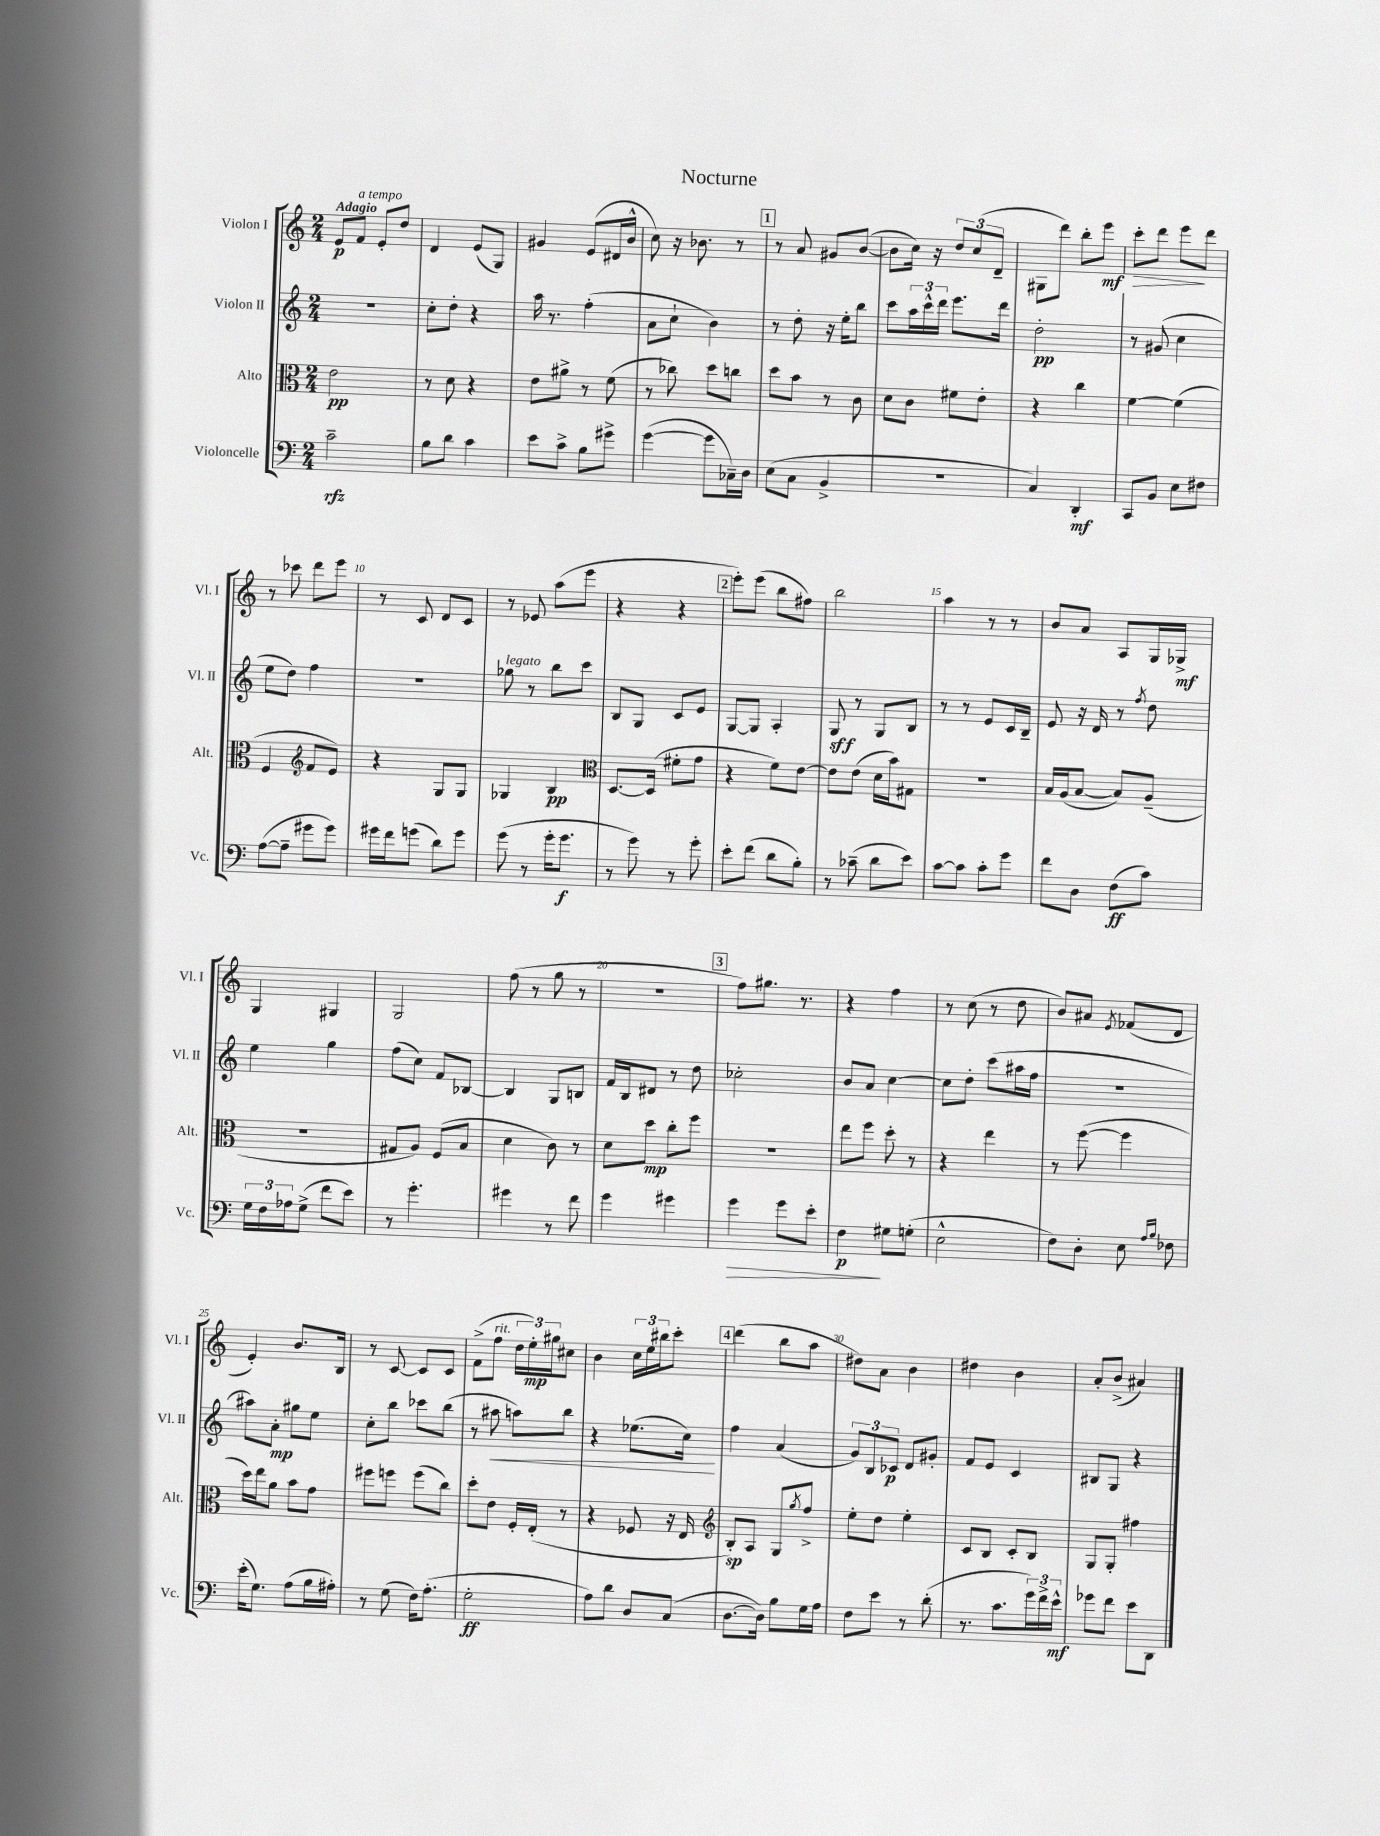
\header { title = "Nocturne" }
<<
\new StaffGroup <<
\new Staff = "s0" \with { instrumentName = "Violon I" shortInstrumentName = "Vl. I" } {
    \clef treble \key c \major \numericTimeSignature \time 2/4 \tempo "Adagio"
    e'8\p f'8^\markup { \italic "a tempo" } e'8-. d''8 |
    d'4 e'8( g8) |
    gis'4 e'8( dis'16 b'16-^ |
    c''8) r16 bes'8. r8 |
    \mark \markup { \box "1" } r8 a'8 gis'8 b'8~( |
    b'8 c''16) r16 \tuplet 3/2 { d''8 c''8( d'8-- } |
    gis8 d'''8) b''8-. e'''8\mf |
    c'''8-.\> d'''8 e'''8\! d'''8 |
    r8 ces'''8 d'''8 e'''8 |
    r8 c'8 d'8 c'8 |
    r8 ees'8 a''8( e'''8 |
    r4 r4 |
    \mark \markup { \box "2" } e'''8-.) e'''8( b''8 fis''8) |
    b''2 |
    a''4 r8 r8 |
    b'8 a'8 a8 g16 ges16->\mf |
    g4 gis4 |
    g2 |
    f''8( r8 g''8 r8 |
    R2 |
    \mark \markup { \box "3" } f''8) gis''8. r8. |
    r4 f''4 |
    r8 c''8( r8 d''8 |
    b'8) ais'8 \acciaccatura { e'8 } fes'8( d'8 |
    e'4-.) b'8. b16 |
    r8 c'8~ c'8 c'8 |
    f'8->( f''8^\markup { \italic "rit." } \tuplet 3/2 { d''16 e''16-.\mp) gis''16 } cis''8 |
    b'4 \tuplet 3/2 { c''16 e''16 bis''16 } c'''8-. |
    \mark \markup { \box "4" } d'''4( b''8 a''8 |
    dis''8) a'8 b'4 |
    dis''4 b'4 |
    a'8-. b'8->( ais'4) \bar "|." |
}
\new Staff = "s1" \with { instrumentName = "Violon II" shortInstrumentName = "Vl. II" } {
    \clef treble \key c \major \numericTimeSignature \time 2/4
    R2 |
    c''8-. d''8-. r4 |
    a''16 r8. f''4-.( |
    a'8 c''8-! b'4) |
    \mark \markup { \box "1" } r8 d''8-. r16 e''16-. b''8 |
    c'''8 \tuplet 3/2 { a''16 c'''16-^ d'''16 } e'''8. d'''16 |
    d''2-.\pp |
    r8 gis'8( c''4 |
    e''8 d''8) f''4 |
    R2 |
    ges''8^\markup { \italic "legato" } r8 b''8 c'''8 |
    b8 g8 c'8 e'8 |
    \mark \markup { \box "2" } g8~ g8 a4-. |
    g8\sff r8 g8 b8 |
    r8 r8 e'8 c'16 b16-- |
    e'8 r16 d'16 r8 \acciaccatura { f''8 } d''8 |
    e''4 g''4 |
    f''8( c''8) f'8 bes8~ |
    bes4 g8 b8 |
    f'16 b16 dis'8 r8 d''8 |
    \mark \markup { \box "3" } ces''2-. |
    b'8 a'8 c''4~ |
    c''8 d''8-. c'''8( ais''16 f''16 |
    R2 |
    ais''8) a'8-.\mp gis''8 e''8 |
    c''8-. b''8 ces'''8 b''8( |
    r8 ais''8\< a''8) b''8 |
    r4 ees''8.( c''16\!) |
    \mark \markup { \box "4" } f''4 a'4( |
    \tuplet 3/2 { g'8) b8 ces'8\p } d'8 gis'8-. |
    f'8 e'8 c'4 |
    bis8 g8 r4 \bar "|." |
}
\new Staff = "s2" \with { instrumentName = "Alto" shortInstrumentName = "Alt." } {
    \clef alto \key c \major \numericTimeSignature \time 2/4
    e'2\pp |
    r8 d'8 r4 |
    e'8 ais'8-> r8 f'8( |
    r8 ces''8) d''8 c''8 |
    \mark \markup { \box "1" } d''8 b'8 r8 c'8 |
    d'8 c'8 fis'8 e'8-. |
    r4 c''4 |
    f'4~ f'4( |
    f4 \clef treble f'8 e'8) |
    r4 g8 g8 |
    ges4 b4\pp |
    \clef alto d8.~ d16( fis'8-. g'8 |
    \mark \markup { \box "2" } r4 f'8) e'8~ |
    e'8 e'8( d'16 b'16) gis8 |
    R2 |
    b16 a16( b8~ b8) a8--( |
    r2 |
    gis8 a8) f8( b8 |
    d'4 c'8) r8 |
    d'8 d''8\mp c''8-. f''8 |
    \mark \markup { \box "3" } r2 |
    e''8 f''8 d''8-. r8 |
    r4 e''4 |
    r8 f''8~( f''4 |
    d''16) e''16 a'8 b'8 g'8 |
    fis''8 f''8 f''8( c''8) |
    d''8-. e'8 f16-. e16-.( r8 |
    r4 fes8 r16 e16 |
    \mark \markup { \box "4" } \clef treble b8-.\sp) a8 g8 \acciaccatura { g''8 } f''8-> |
    e''8-. d''8 e''4-. |
    c'8 b8 c'8-. b8 |
    g8 g8-. fis''4 \bar "|." |
}
\new Staff = "s3" \with { instrumentName = "Violoncelle" shortInstrumentName = "Vc." } {
    \clef bass \key c \major \numericTimeSignature \time 2/4
    c'2--\rfz |
    b8 d'8 c'4 |
    e'8 c'8-> b8 gis'8-> |
    g'4~( g'8 ces16--) d16 |
    \mark \markup { \box "1" } e8( c8 b,4-> |
    r2 |
    c4) d,4-.\mf |
    c,8 b,8 e8 fis8 |
    a8~( a8-- gis'8 gis'8) |
    gis'16 f'16 g'8( d'8) g'8 |
    g'8( r8 g'16-. g'8.\f |
    r8 g'8) r8 g'8-. |
    \mark \markup { \box "2" } e'8-. f'8( d'8 b8-.) |
    r8 ces'8--( d'8 e'8) |
    c'8~ c'8 c'8-. g'8 |
    f'8 d8 f8\ff( c'8) |
    \tuplet 3/2 { g16 f16 aes16 } g8->( f'8 e'8) |
    r8 g'4.-. |
    gis'4 r8 f'8 |
    g'4 gis'4 |
    \mark \markup { \box "3" } g'4\> g'8 e'8-. |
    f4\p\! gis8 g8-.( |
    e2-^ |
    f8) d8-. e8 \grace { a16 b16 } fes8 |
    e'16-.( g8.) a8( b16 ais16-.) |
    r8 g8( f16) a8.-.( |
    g2-.\ff |
    a8) d'8 d8 c8( |
    \mark \markup { \box "4" } d8.~ d16) b8 g16 a16 |
    f8 e'8 r8 d'8-.( |
    r8. c'8. \tuplet 3/2 { g'16) f'16-> e'16-^\mf } |
    ges'8 f'8 e'8 d,8 \bar "|." |
}
>>
>>
\layout { \context { \Score \override BarNumber.break-visibility = ##(#f #t #t) barNumberVisibility = #(every-nth-bar-number-visible 5) } }
